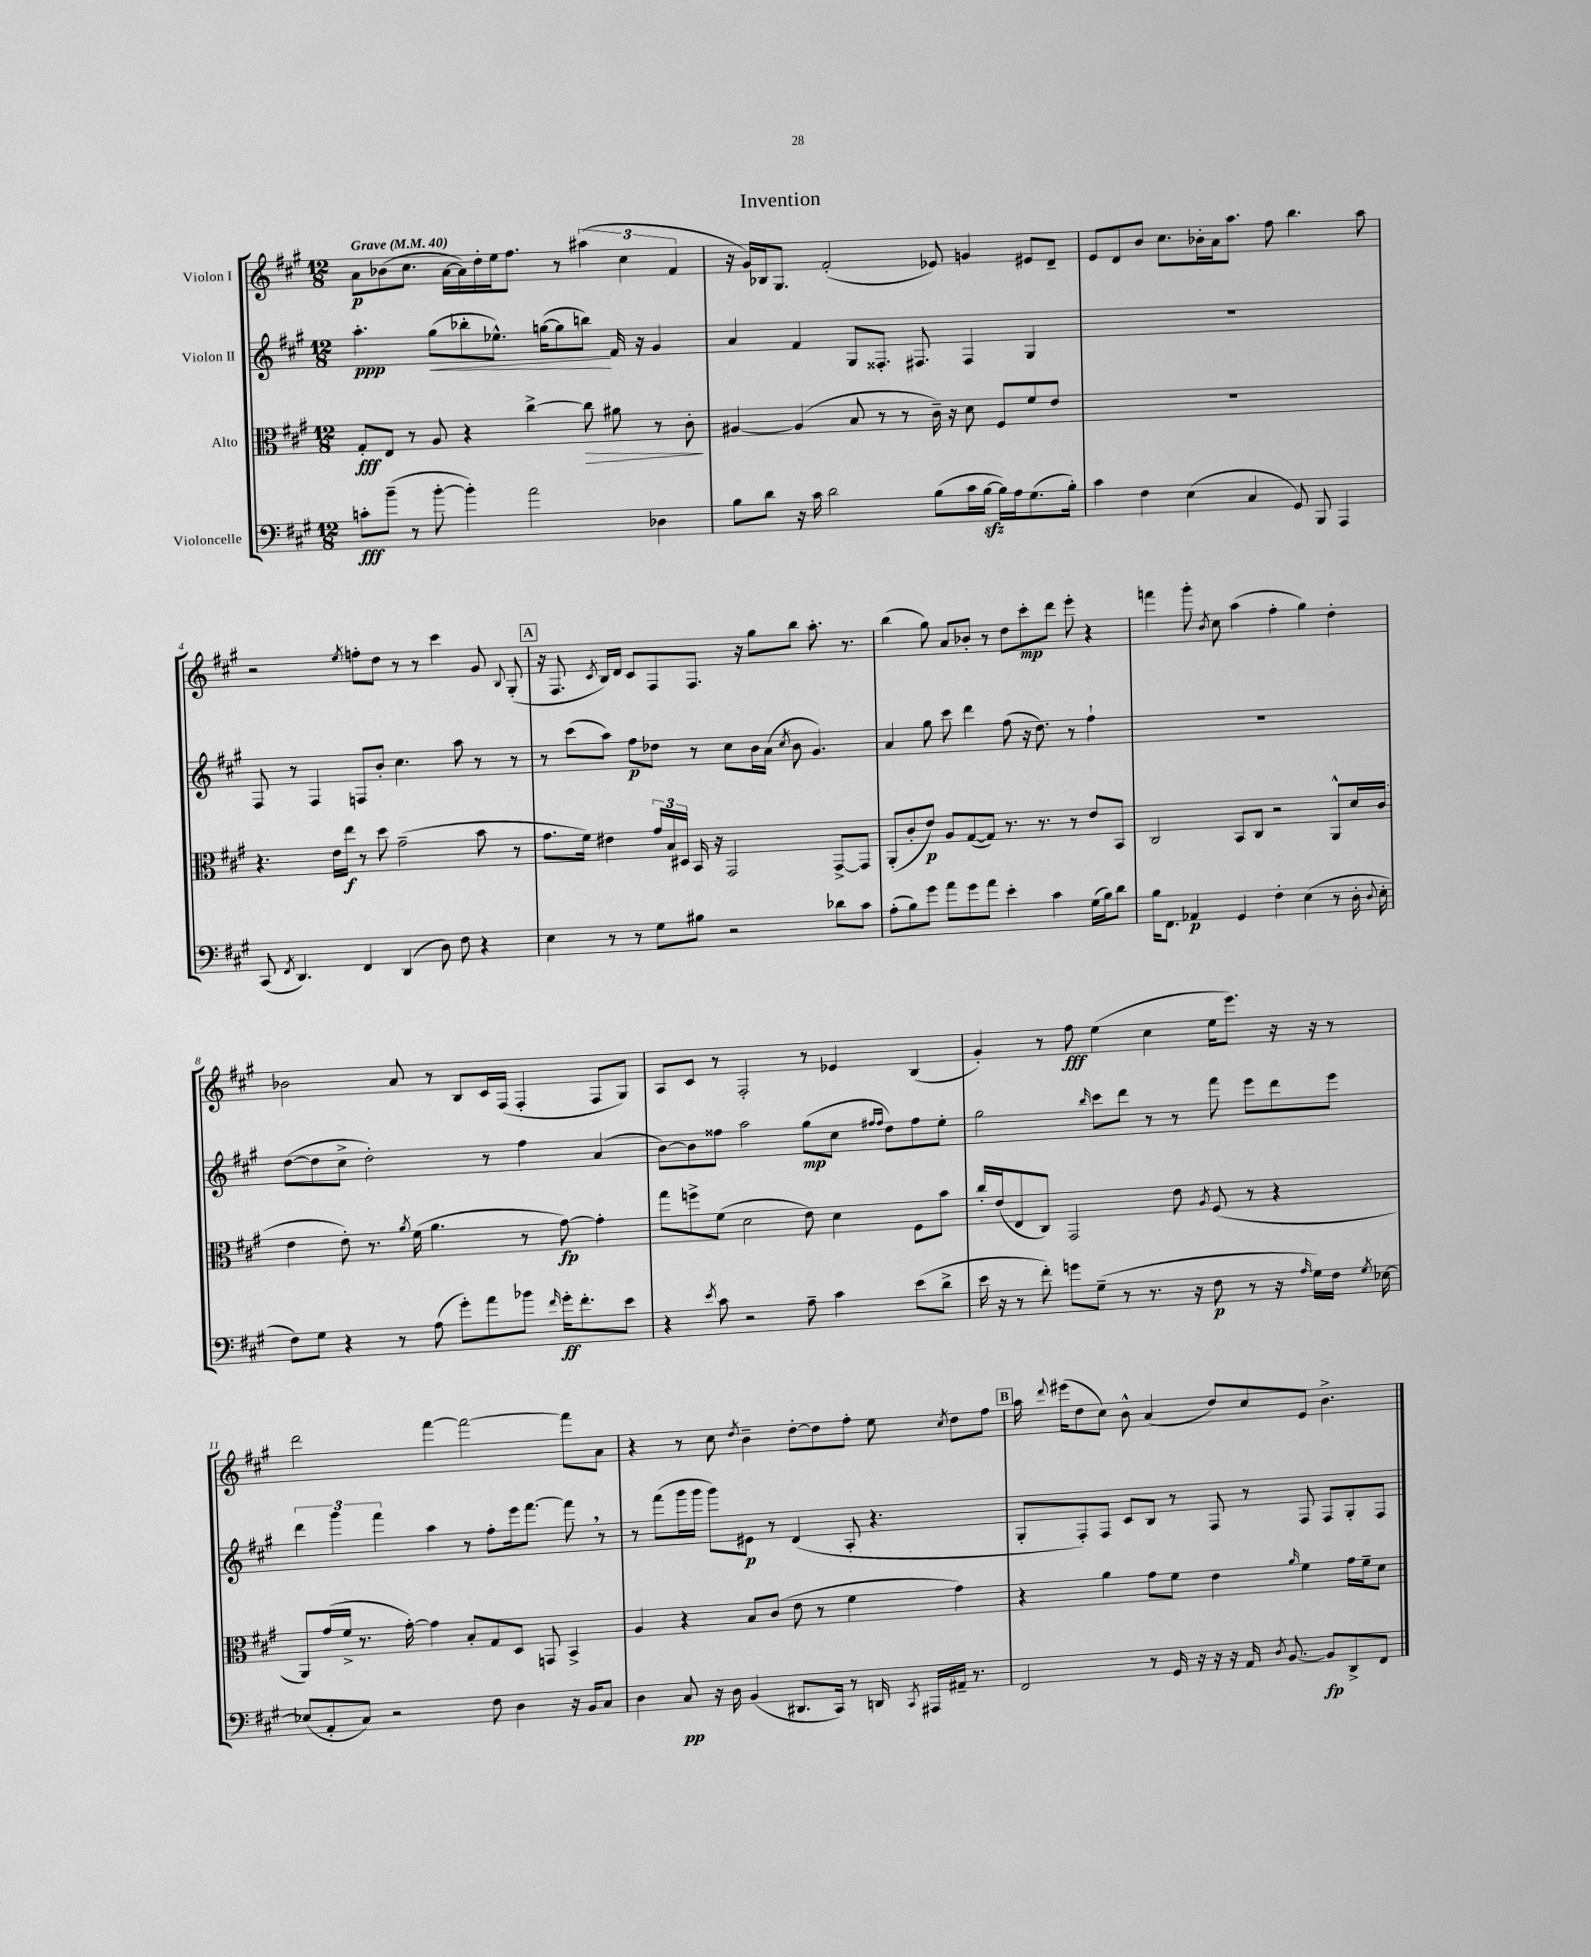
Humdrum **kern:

**kern	**kern	**kern	**kern
*staff4	*staff3	*staff2	*staff1
*clefF4	*clefC3	*clefG2	*clefG2
*k[f#c#g#]	*k[f#c#g#]	*k[f#c#g#]	*k[f#c#g#]
*M12/8	*M12/8	*M12/8	*M12/8
*MM40	*MM40	*MM40	*MM40
8c'	8G#'	4.aa'	8a
(8b~	8E	.	(8b-
8r	8r	.	8.cc#
[8b'	8A	(8gg#	.
.	.	.	[16a
4b'])	4r	8bb-'	16a])
.	.	.	16dd'
.	.	8.ee-^^)	16ee
.	.	.	8.ff#
2a	[4cc#^	.	.
.	.	([16gg	.
.	.	8gg]	8r
.	8cc#]	8bb)	(6aa#
.	8a#	16f#	.
.	.	.	6cc#
.	.	16r	.
4D-	8r	4g#	.
.	.	.	6f#
.	8c#'	.	.
=	=	=	=
8B	[4A#	4a	16r
.	.	.	16g#)
8d	.	.	16B-
.	.	.	8.G#
16r	(4A#]	4f#	.
16c#	.	.	.
2d	.	.	(2f#'
.	8B	8G#	.
.	8r	8.F##'	.
.	8r	.	.
.	.	8.F#	.
(8B	16c#~)	.	8e-)
.	16r	.	.
16c#	8d	4F#	4g
[16B	.	.	.
16B])	8F#	.	.
16A	.	.	.
(8.G#	8f#	4G#	8e#
.	8e	.	8d~
16B')	.	.	.
=	=	=	=
4c#	1.r	1.r	8e
.	.	.	8d
4F#	.	.	8b
.	.	.	8.cc#
(4E	.	.	.
.	.	.	16b-'
.	.	.	16a
.	.	.	8.aa
4C#	.	.	.
.	.	.	8ff#
8GG#)	.	.	4.bb
8BBB	.	.	.
4AAA	.	.	.
.	.	.	8aa
=	=	=	=
(8CC#	4.r	8F#	2r
8qFF#	.	.	.
4.DD)	.	8r	.
.	.	4F#	.
.	16e	.	.
.	16ee	.	.
.	.	.	8qee
4FF#	8r	8F	8ff'
.	8dd	8b'	8dd
(4DD	(2g#~	4.cc#	8r
.	.	.	8r
8D)	.	.	4ccc#
8F#	.	8aa	.
4r	8b	8r	8g#
.	.	.	8qqB
.	8r	8r	(8G#'
=	=	=	=
4E	8.g#	8r	16r
.	.	.	8.F#
.	.	(8ccc#	.
.	16f#)	.	.
.	.	.	8qc#
8r	4e#	8aa)	16B)
.	.	.	16d
8r	.	8ff#	8c#
8G#	24g#	8dd-	8F#
.	24B	.	.
.	24D#	.	.
8B#	16BB	8r	8.F#
.	16r	.	.
2r	2GG#	8cc#	.
.	.	.	16r
.	.	16b	8gg#
.	.	(16a	.
.	.	8qcc#	.
.	.	8b	8bb
.	.	4.g#)	8.aa'
8d-	[8GG#^	.	.
.	.	.	8.r
8c#	8GG#]	.	.
=	=	=	=
(8A'	(8AA'	4a	(4bb
8B)	8c#'	.	.
8g#	8e)	8gg#	8gg#)
8a	8A	8ccc#	8a
8g#	([8G#	4ddd	8b-'
8a	8G#])	.	8r
4e'	8.r	(8ff#	8dd
.	.	16r	8ccc#'
.	8.r	8.dd)	.
4c#	.	.	8ddd
.	8r	8r	8eee'
(16G#	8e	4ff#`	4r
16B)	.	.	.
8d	8BB	.	.
=	=	=	=
16B	2C#	1.r	4fff
8.FF#	.	.	.
4AA-	.	.	8ggg#'
.	.	.	8qb
.	.	.	8cc#
4GG#	8BB	.	(4aa
.	8C#	.	.
4F#'	2r	.	4ff#'
(4E	.	.	4gg#)
8r	8AA^^	.	4dd'
16D'	16d	.	.
8qqD	.	.	.
16E'	(16c#	.	.
=	=	=	=
8F#)	4e	([8dd	2b-
8G#	.	8dd]	.
4r	8e')	8cc#^	.
.	8.r	2dd')	.
8r	.	.	8a
.	8qa	.	.
.	(16f#	.	.
(8A	4.a	.	8r
8g#')	.	.	8B
8a	.	8r	16c#
.	.	.	(16F#
8b-	8r	4ff#	4F#'
16qqf#	.	.	.
16g#'	[8g#)	.	.
8.f#'	.	.	.
.	4g#']	(4a	8F#
8e	.	.	8G#)
=	=	=	=
4r	8gg#	[8b)	8A
.	8ff^	8b]	8c#
8qe	.	.	.
8c#	(8f#	8ff##	8r
2r	2d	2aa	2F#'
8A~	8e)	(8gg#	8r
4c#	4d	8cc#	4e-
.	.	16qqff#	.
.	.	16qqff#	.
.	.	8dd)	.
(8e	8F#	8ff#	(4B
8d^	8b	8ee'	.
=	=	=	=
16e	16cc#'	2gg#	4g#')
16r	(16e	.	.
8r	8E	.	.
8f#')	8C#)	.	8r
8g	2GG#	.	8ff#
.	.	16qqbb	.
(8G#~	.	8ccc#	(4ee
8r	.	8ddd	.
8.r	.	8r	4cc#
.	8e	8r	.
16r	.	.	.
.	8qA	.	.
8F#	(8F#	8fff#	16ee
.	.	.	8.eee)
8r	8r	8eee	.
16r	4r	8ddd	16r
16qqA	.	.	.
16G#)	.	.	16r
16F#	.	8eee	8r
8qG#	.	.	.
[16E-	.	.	.
=	=	=	=
(8E-]	8AA)	6ddd	2ddd
8AA'	(16g#	.	.
.	.	6ggg#	.
.	16f#^	.	.
8C#)	8.r	.	.
.	.	6fff#	.
2r	.	.	.
.	[16g#')	.	.
.	4g#]	4aa	[4fff#
.	8B'	8r	2fff#_
8F#	8G#	8ff#'	.
4D	8D	16eee	.
.	.	[8.fff#	.
.	8GG	.	.
16r	4BB^	8fff#]	8fff#]
16BB	.	.	.
8C#	.	8r	8a
=	=	=	=
4D	4A	8r	4r
.	.	(8fff#	.
8C#	4r	16ggg#	8r
.	.	16ggg#	.
16r	.	8ggg#)	8cc#
16D	.	.	.
.	.	.	8qdd
(4BB	8B	8e#	4b~
.	(8c#	8r	.
8.DD#	8e	(4d	[8dd'
.	8r	.	8dd]
16CC#)	.	.	.
8r	4f#	8A'	8ff#'
16DD	.	4.r	8ee
8qCC#	.	.	.
16AAA#	.	.	.
.	.	.	8qcc#
16AA#~	4g#)	.	8dd
8.r	.	.	.
.	.	.	8ff#
=	=	=	=
2FF#	4r	8G#'	16aa
.	.	.	8qqddd
.	.	.	(16eee#
.	.	8F#')	8dd
.	4a	8F#	8cc#)
.	.	8c#	8b^^
8r	8g#	8B	(4a
16GG#	8f#	8r	.
16r	.	.	.
16r	4e	8F#	8dd)
16r	.	.	.
16AA	.	8r	8cc#
8qD	.	.	.
[8.BB	.	.	.
.	16qqa	.	.
.	4f#	8F#	8e
8BB]	.	8F#	4.b^
8DD^	16g#	8G#'	.
.	16f#~	.	.
8FF#	8d	8F#	.
==	==	==	==
*-	*-	*-	*-
